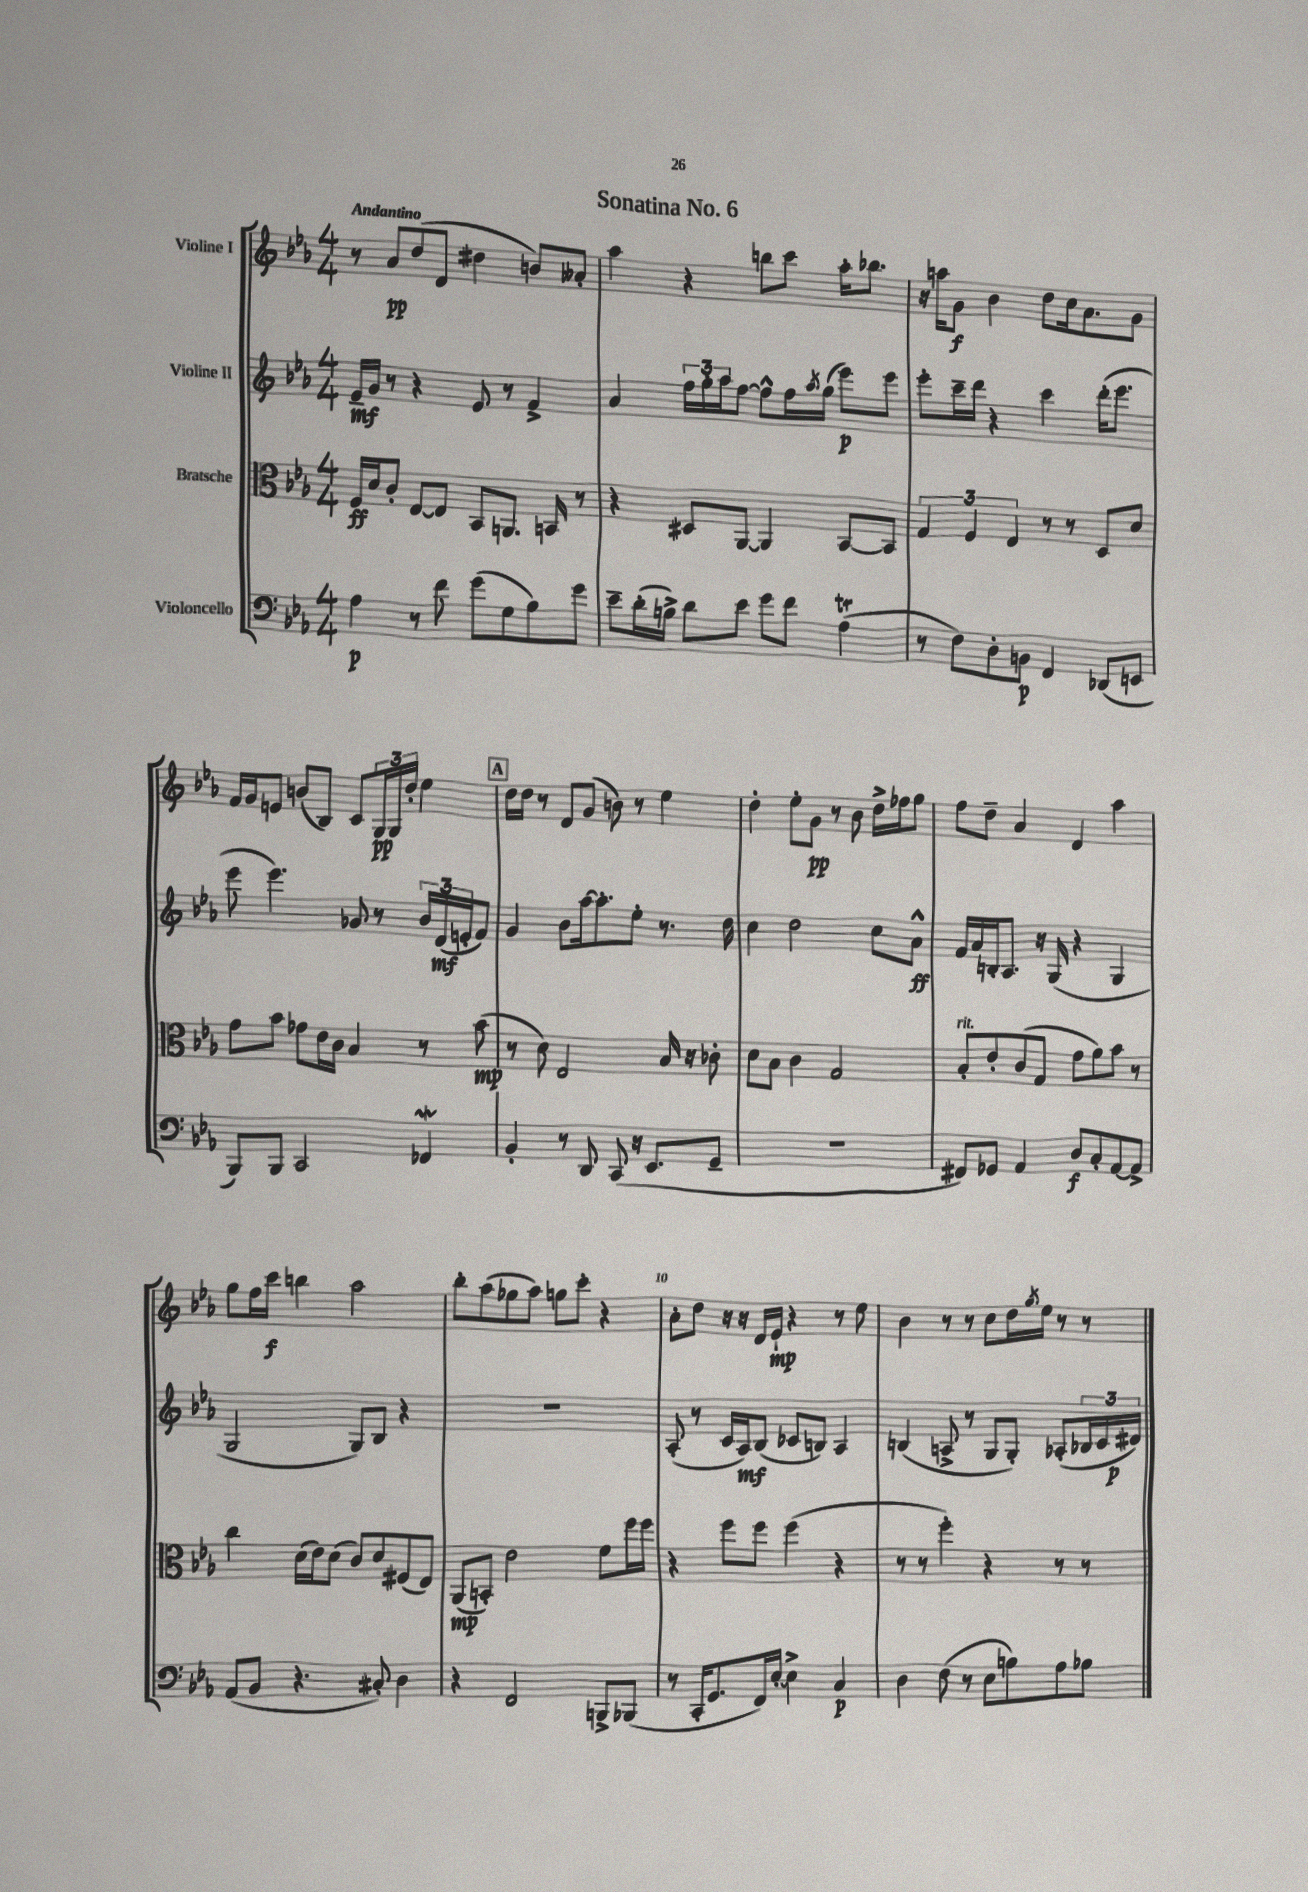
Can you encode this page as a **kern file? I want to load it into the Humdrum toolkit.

**kern	**kern	**kern	**kern
*staff4	*staff3	*staff2	*staff1
*clefF4	*clefC3	*clefG2	*clefG2
*k[b-e-a-]	*k[b-e-a-]	*k[b-e-a-]	*k[b-e-a-]
*M4/4	*M4/4	*M4/4	*M4/4
4A-\	16F/LL	16e-~/LL	8r
.	16d/J	16g/JJ	.
.	8c'/J	8r	8a-/L
8r	[8E-/L	4r	(8dd/
8f\	8E-/]J	.	8d/J
(8g\L	8BB-/L	8e-/	4dd#\
8G\	8.AA/J	8r	.
8B-\)	.	4f^/	8b/L)
.	16BB/	.	.
8g\J	8r	.	8a--'/J
=	=	=	=
8e-~\L	4r	4a-/	4aa-\
(16d'\L	.	.	.
16B^\JJ)	.	.	.
8d\L	8D#/L	24ff\LL	4r
.	.	24gg'\	.
.	.	24aa-\J	.
8e-\J	[8AA-/J	[8ff\J	.
8g\L	4AA-/]	8ff^^\]L	8bb\L
8f\J	.	16ff\L	8ccc\J
.	.	8qaa-/	.
.	.	(16gg\JJ	.
(4A-\	[8BB-/L	8eee-\L)	16aa-'\LK
.	.	.	8.bb-\J
.	8BB-/]J	8eee-\J	.
=	=	=	=
8r	6G/	8eee-'\L	16r
.	.	.	16aa\LK
8F\L)	.	16ccc~\L	8g\J
.	6F/	.	.
.	.	16ddd\JJ	.
8D'\	.	4r	4b-\
.	6E-/	.	.
8BB\J	.	.	.
4FF/	8r	4ccc\	8dd\L
.	8r	.	16cc\k
.	.	.	8.a-\
(8DD-/L	8D/L	(16ddd'\LK	.
.	.	8.eee-\J	.
8EE/J	8d/J	.	8g\J
=	=	=	=
8BBB-/L)	8g\L	8eee-\	16f/LL
.	.	.	16g/J
8BBB-/J	8b-\J	4.eee-\)	8e/J
2CC/	8g-\L	.	(8b/L
.	16e-\L	.	8B-/J)
.	16c\JJ	.	.
.	4B-/	8g-/	8c/L
.	.	8r	24G/L
.	.	.	24G/
.	.	.	24dd'/JJ
4FF-/	8r	24b-/LL	4ee-\
.	.	(24d/	.
.	.	24e'/J	.
.	(8b-\	8f/J)	.
=	=	=	=
4BB-'/	8r	4g/	16dd\LL
.	.	.	16dd\JJ
.	8d\)	.	8r
8r	2E-/	8b-\L	8d/L
8DD/	.	[16aa-\k	(8g/J
.	.	8.aa-'\]	.
(8CC/	.	.	8b\)
16r	.	8ee-'\J	8r
8.EE-/L	.	.	.
.	16B-/	8.r	4ee-\
.	16r	.	.
8GG~/J	8c-'\	.	.
.	.	16dd\	.
=	=	=	=
1r	8d\L	4cc\	4dd'\
.	8B-\J	.	.
.	4c\	2dd\	8ee-'\L
.	.	.	8g\J
.	2G/	.	8r
.	.	.	8b-\
.	.	8cc\L	16dd^\LL
.	.	.	16ff-\J
.	.	8a-^^\J	8gg\J
=	=	=	=
8FF#/L)	8B-'/L	16f/LL	8ff\L
.	.	16a-/	.
8GG-/J	8e-'/	16B'/J	8dd~\J
.	.	8.A-/J	.
4AA-/	(8c/	.	4a-/
.	8G/J	16r	.
.	.	(16G/	.
8D/L	8g\L	4r	4d/
8C'/	8a-\)	.	.
[8AA-/	8b-\J	4G/	4aa-\
8AA-^/]J	8r	.	.
=	=	=	=
(8AA-/L	4cc\	2G/	8gg\L
8BB-/J	.	.	16ff\L
.	.	.	16ccc\JJ
4.r	(16d\LL	.	4bb\
.	16e-\J)	.	.
.	(8d\J	.	.
.	8c/L)	8G/L)	2aa-\
8C#'/)	8d/	8B-/J	.
4D\	(8F#/	4r	.
.	8E-/J)	.	.
=	=	=	=
4r	(8AA-/L	1r	8bb-'\L
.	8BB'/J)	.	(8aa-\
2FF/	2e-\	.	8gg-\
.	.	.	8aa-\J)
.	.	.	8gg\L
.	.	.	8ccc'\J
8BBB^/L	8f\L	.	4r
(8BBB-/J	16ff\L	.	.
.	16ff\JJ	.	.
=	=	=	=
8r	4r	(8A-'/	8a-'\L
16CC'/LK	.	8r	8dd\J
8.GG/	.	.	.
.	8ff\L	16c/LL	16r
.	.	16A-/J)	16r
16FF/L)	8ff\J	(8B-/J	16d/LL
[16E-'/JJ	.	.	16e-`/JJ
4E-^\]	(4ff\	8c-/L	4r
.	.	8B/J)	.
4C/	4r	4A-/	8r
.	.	.	8ee-\
=	=	=	=
4D\	8r	(4B/	4b-\
.	8r	.	.
(8F\	4ff'\)	8A^/	8r
8r	.	8r	8r
8E-\L	4r	8G/L	8cc\L
8B\)	.	8G'/J)	16dd\L
.	.	.	8qgg/
.	.	.	16ee-\JJ
8A-\	8r	(8A-'/L	8r
8B-\J	8r	24B-/L	8r
.	.	24c/	.
.	.	24d#/JJ)	.
==	==	==	==
*-	*-	*-	*-
